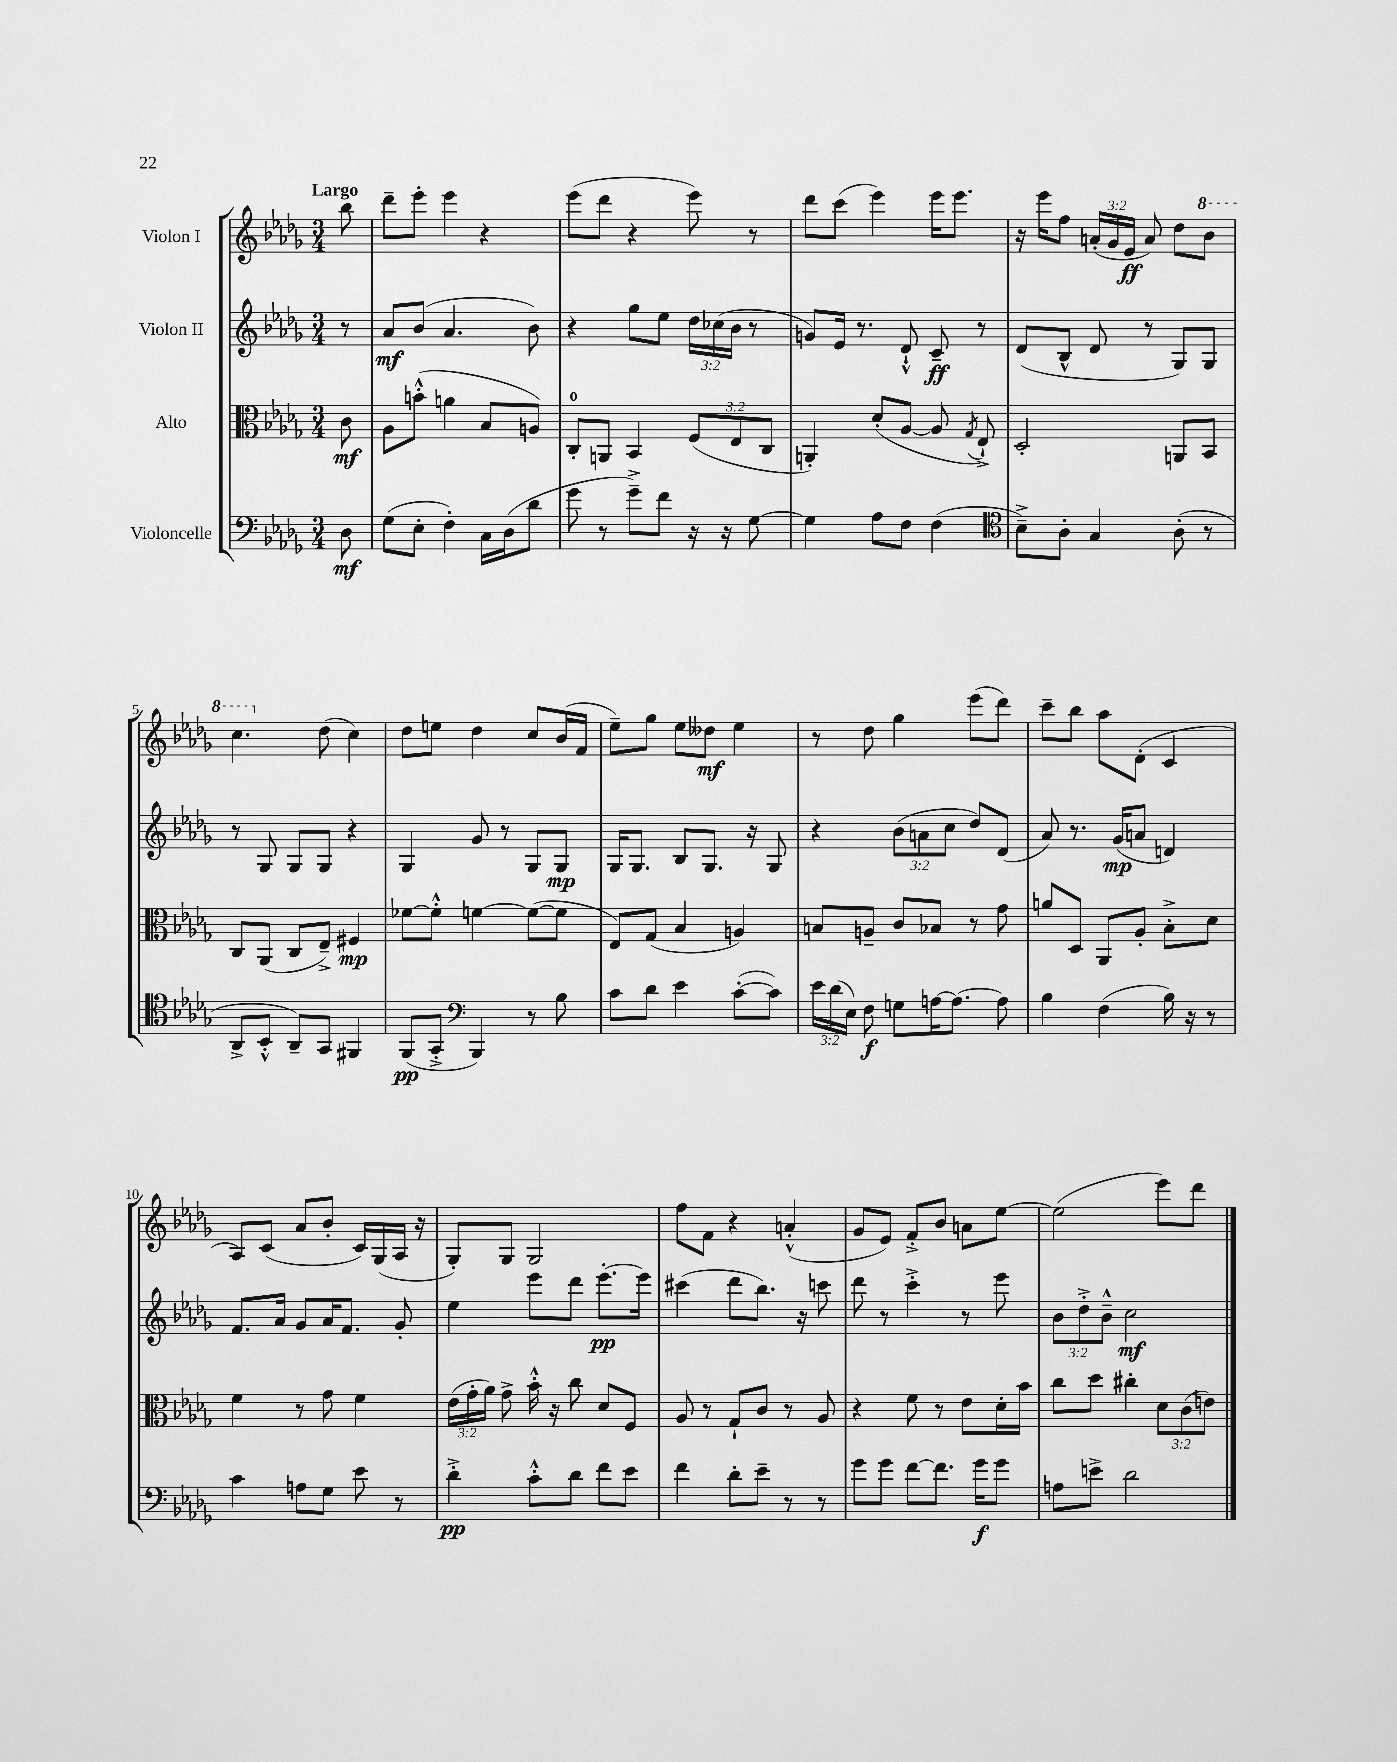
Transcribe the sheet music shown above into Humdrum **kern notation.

**kern	**kern	**kern	**kern
*staff4	*staff3	*staff2	*staff1
*clefF4	*clefC3	*clefG2	*clefG2
*k[b-e-a-d-g-]	*k[b-e-a-d-g-]	*k[b-e-a-d-g-]	*k[b-e-a-d-g-]
*M3/4	*M3/4	*M3/4	*M3/4
8D-	8c	8r	8bb-
=	=	=	=
(8G-	8A-	8a-	8ddd-~
8E-'	(8b'^^	(8b-	8eee-'
4F')	4a	4.a-	4eee-
16C	8B-	.	4r
(16D-	.	.	.
8d-	8A)	8b-)	.
=	=	=	=
8g-	8C'	4r	(8eee-
8r	8AA	.	8ddd-
8g-~^)	4BB-	8gg-	4r
8f	.	8ee-	.
16r	(12F	24dd-	8eee-)
.	.	(24cc-	.
16r	.	.	.
.	12E-	24b-	.
[8G-	.	8r	8r
.	12C	.	.
=	=	=	=
4G-]	4AA')	8g)	8ddd-
.	.	16e-	(8ccc
.	.	8.r	.
8A-	(8d-'	.	4eee-)
8F	[8A-	8d-`^^	.
(4F	8A-]	8c~	16eee-
.	.	.	8.eee-
.	8qG-	.	.
.	8E-`^)	8r	.
=	=	=	=
*clefC4	*	*	*
8B-~^)	2D-'	(8d-	16r
.	.	.	16eee-
8A-'	.	8B-^^	8ff
4G-	.	8d-	(24a'
.	.	.	24g-
.	.	.	24e-
.	.	8r	8a)
(8A-'	8AA	8G-)	8dd-
8r	8BB-	8G-	8bb-
=	=	=	=
8AA-^	8C	8r	4.ccc
8BB-'^^	(8AA-	8G-	.
8AA-~)	8C	8G-	.
8GG-	8E-~^)	8G-	(8dd-
4FF#	4F#	4r	4cc)
=	=	=	=
(8FF	[8f-	4G-	8dd-
8GG-'^	8f-'^^]	.	8ee
*clefF4	*	*	*
4BBB-)	[4f	8g-	4dd-
.	.	8r	.
8r	(8f_	8G-	8cc
8B-	8f]	8G-	(16b-
.	.	.	16f
=	=	=	=
8c	8E-)	16G-	8ee-~)
.	.	8.G-	.
8d-	(8G-	.	8gg-
4e-	4B-	8B-	8ee-
.	.	8.G-	8dd--
([8c'	4A)	.	4ee-
.	.	16r	.
8c])	.	8G-	.
=	=	=	=
24e-	8B	4r	8r
(24d-	.	.	.
24E-)	.	.	.
8F	8A~	.	8dd-
8G	8c	(12b-	4gg-
.	.	12a	.
[16A	8B-	.	.
.	.	12cc	.
8.A_	.	.	.
.	8r	8dd-)	(8eee-
8A]	8g-	(8d-	8ddd-)
=	=	=	=
4B-	8a	8a-)	8ccc~
.	8D-	8.r	8bb-
(4F	8AA-	.	8aa-
.	.	(16g-	.
.	8A-'	8a	(8d-'
16B-)	8B-'^	4d)	4c
16r	.	.	.
8r	8d-	.	.
=	=	=	=
4c	4f	8.f	8A-)
.	.	.	(8c
.	.	16a-	.
8A	8r	8g-	8a-
8G-	8g-	16a-	8b-'
.	.	8.f	.
8e-	4f	.	16c)
.	.	.	(16G-
8r	.	8g-'	16A-
.	.	.	16r
=	=	=	=
4d-'^	(24e-	4ee-	8G-')
.	24g-'	.	.
.	24a-)	.	.
.	8g-^	.	8G-
8c'^^	16b-'^^	8eee-	2G-
.	16r	.	.
8d-	8cc	8ddd-	.
8f	8d-	[8.eee-'	.
8e-	8F	.	.
.	.	16eee-]	.
=	=	=	=
4f	8A-	(4ccc#	8ff
.	8r	.	8f
8d-'	8G-`	8ddd-	4r
8e-~	8c	8.bb-)	.
8r	8r	.	(4a'^^
.	.	16r	.
8r	8A-	8ccc	.
=	=	=	=
8g-	4r	8ddd-	8g-
8g-	.	8r	8e-)
[8f	8f	4ccc'^	8f'^
8.f]	8r	.	8b-
.	8e-	8r	8a
16g-	.	.	.
8g-	16d-'	8eee-	[8ee-
.	16b-	.	.
=	=	=	=
8A	8cc	12b-	(2ee-]
.	.	12dd-'^	.
8e^	8dd-	.	.
.	.	12b-~^^	.
2d-	4cc#'	2cc	.
.	12d-	.	8eee-)
.	(12c	.	.
.	.	.	8ddd-
.	12e)	.	.
==	==	==	==
*-	*-	*-	*-
